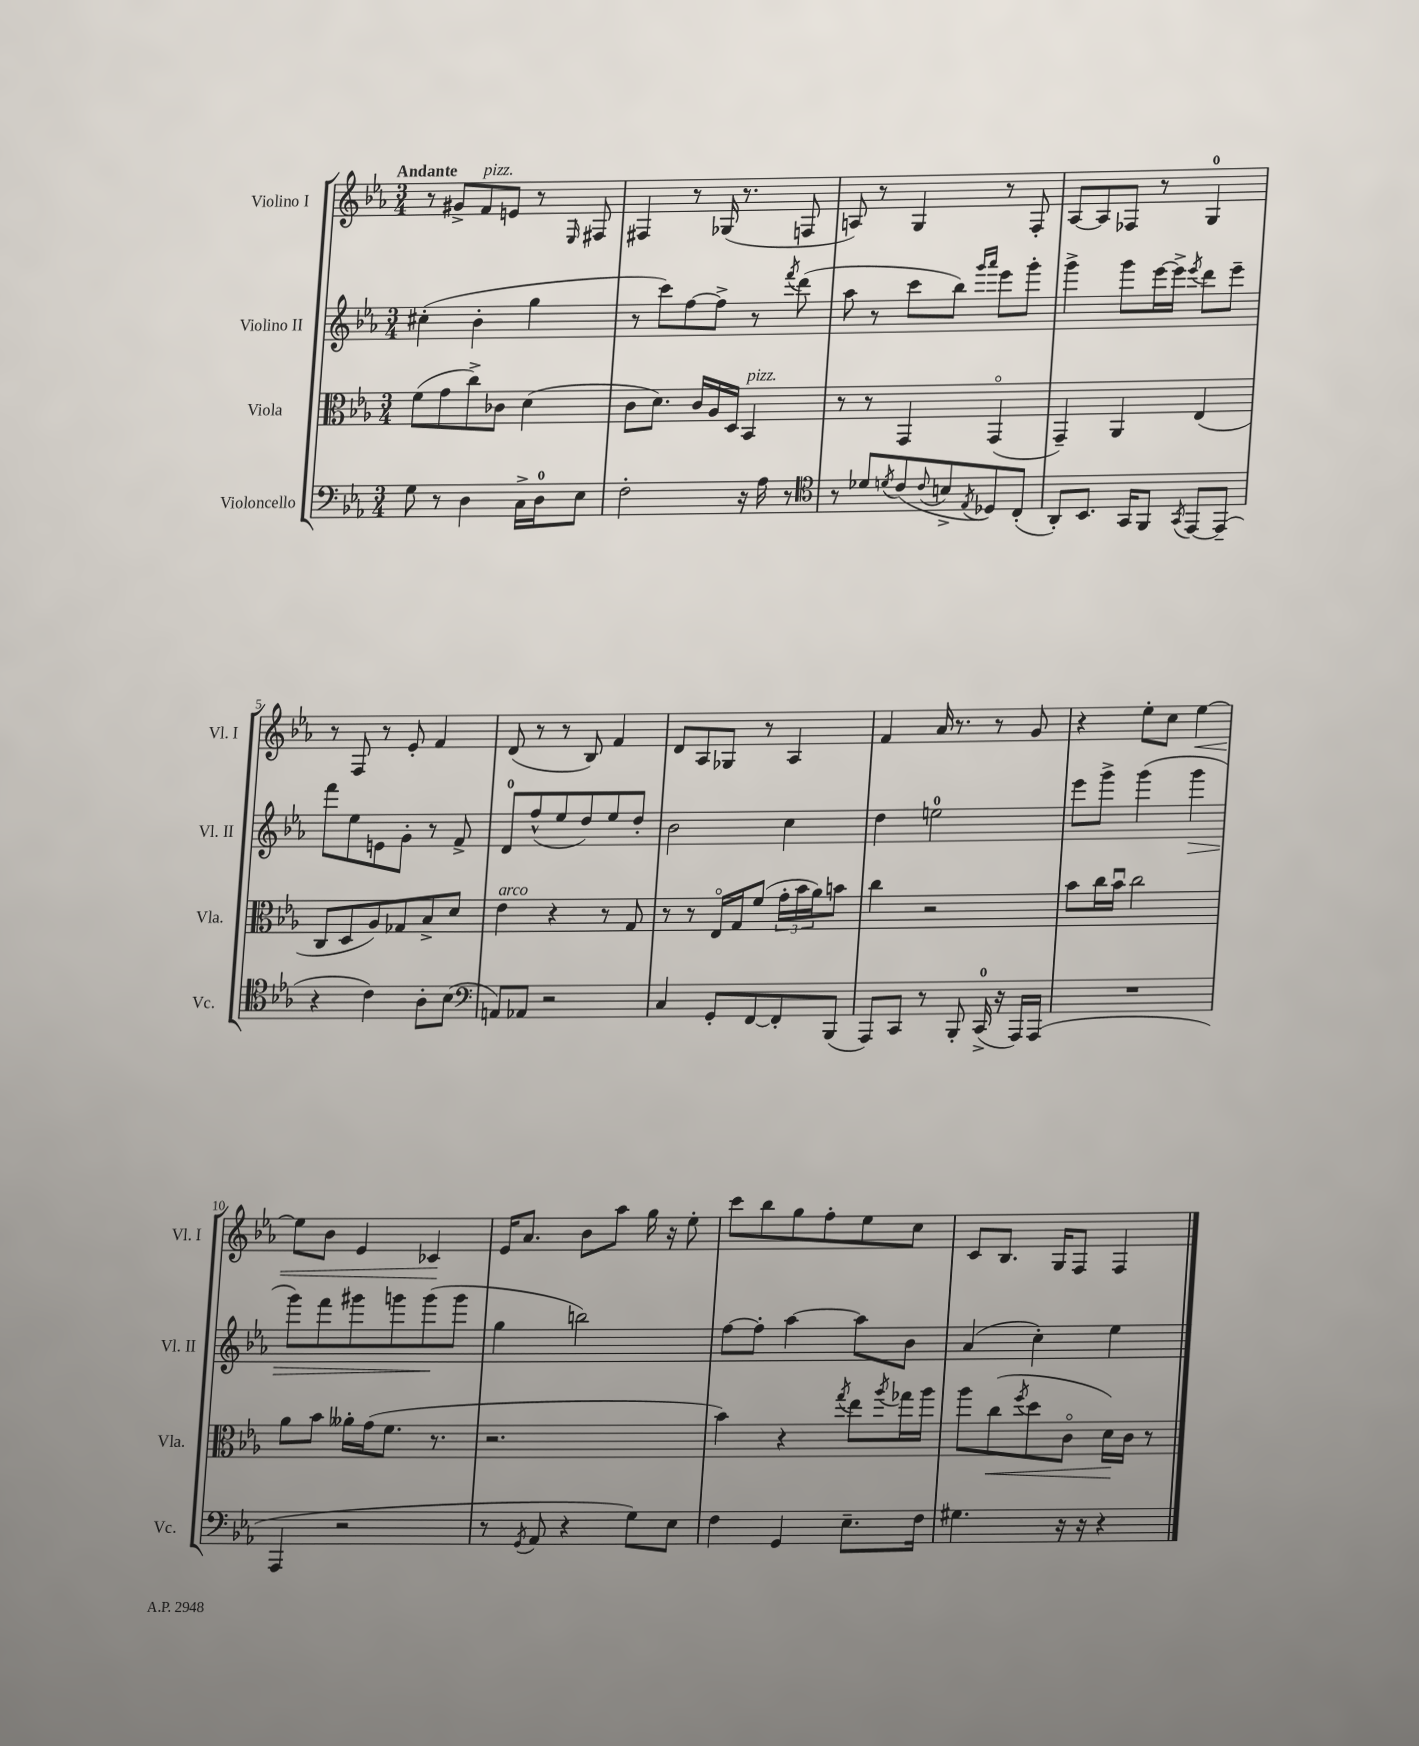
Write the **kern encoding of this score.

**kern	**kern	**kern	**kern
*staff4	*staff3	*staff2	*staff1
*clefF4	*clefC3	*clefG2	*clefG2
*k[b-e-a-]	*k[b-e-a-]	*k[b-e-a-]	*k[b-e-a-]
*M3/4	*M3/4	*M3/4	*M3/4
8G\	(8f\L	(4cc#'\	8r
8r	8g\	.	8g#^/L
4D\	8cc^\)	4b-'\	8f/
.	8c-\J	.	8e/J
16C^\LL	(4d\	4gg\	8r
16D\J	.	.	.
.	.	.	16qqE-/
8E-\J	.	.	8F#/
=	=	=	=
2F'\	8c\L	8r	4F#/
.	8.d\J)	8ccc\L)	.
.	.	[8ff\	8r
.	16c/LL	.	.
.	16A-/	8ff^\]J	(16G-/
.	16D/JJ	.	8.r
16r	4BB-/	8r	.
16A-\	.	.	.
.	.	8qfff/	.
8r	.	(8ddd\	8F/
=	=	=	=
*clefC4	*	*	*
8r	8r	8aa-\	8A/)
8d-/L	8r	8r	8r
8qd/	.	.	.
(8c/	4GG/	8ccc\L	4G/
8qqc/	.	.	.
8B^/	.	8bb-\J)	.
.	.	16qqggg/LL	.
8qE-/	.	16qqaaa-/JJ	.
8D-/)	(4GGo/	8eee-\L	8r
(8C'/J	.	8ggg'\J	8F'/
=	=	=	=
8AA-'/L)	4GG~/)	4ggg^\	[8A-/L
8.BB-/J	.	.	8A-/]
.	4AA-/	8ggg\L	8F-/J
16GG/LK	.	.	.
8FF/J	.	[16eee-\L	8r
.	.	16eee-^\]JJ	.
8qGG/	.	8qeee-/	.
[8EE-/L	(4E-/	8ddd\L	4G/
(8EE-~/]J	.	8eee-~\J	.
=	=	=	=
4r	8C/L	8fff\L	8r
.	8D/	8ee-\	8F/
4c\)	8A-/)	8e\	8r
.	8G-/	8g'\J	8e-'/
8A-'\L	8B-^/	8r	4f/
(8B-\J	8d/J	8f^/	.
=	=	=	=
*clefF4	*	*	*
8AA/L)	4e-\	8d/L	(8d/
8AA-/J	.	(8ff^^/	8r
2r	4r	8ee-/	8r
.	.	8dd/)	8B-/)
.	8r	8ee-/	4f/
.	8G/	8dd'/J	.
=	=	=	=
4C/	8r	2b-\	8d/L
.	8r	.	8A-/
8GG'/L	16E-o/LL	.	8G-/J
.	16G/J	.	.
[8FF/	(8f/J	.	8r
8FF'/]	24g'\LL	4cc\	4A-/
.	24b-\	.	.
.	24a-\J)	.	.
(8BBB-/J	8b\J	.	.
=	=	=	=
8AAA-/L)	4cc\	4dd\	4f/
8CC/J	.	.	.
8r	2r	2ee\	16a-/
.	.	.	8.r
8BBB-'/	.	.	.
(16CC^/	.	.	8r
16r	.	.	.
16AAA-/LL)	.	.	8g/
(16AAA-/JJ	.	.	.
=	=	=	=
2.r	8b-\L	8eee-\L	4r
.	16cc\L	8ggg^\J	.
.	16b-u\JJ	.	.
.	2cc\	(4ggg\	8ee-'\L
.	.	.	8cc\J
.	.	4ggg\	[4ee-\
=	=	=	=
4AAA-/	8a-\L	8ggg\L)	8ee-\]L
.	8b-\J	8fff\	8b-\J
2r	16a--'\LL	8ggg#\	4e-/
.	(16g\J	.	.
.	8.f\J	8ggg\	.
.	.	(8ggg\	4c-/
.	8.r	.	.
.	.	8ggg\J	.
=	=	=	=
8r	2.r	4gg\	16e-/LK
.	.	.	8.a-/J
8qGG/	.	.	.
8AA-/	.	.	.
4r	.	2bb\)	8b-\L
.	.	.	8aa-\J
8G\L)	.	.	16gg\
.	.	.	16r
8E-\J	.	.	8ee-'\
=	=	=	=
4F\	4b-\)	[8ff\L	8ccc\L
.	.	8ff'\]J	8bb-\
4GG/	4r	[4aa-\	8gg\
.	.	.	8ff'\
.	8qgg/	.	.
8.E-~\L	8ee-\L	8aa-\]L	8ee-\
.	8qaa-/	.	.
.	16gg-\L	8b-\J	8cc\J
16F\Jk	16aa-\JJ	.	.
=	=	=	=
4.G#\	8aa-\L	(4a-/	8c/L
.	(8cc\	.	8.B-/J
.	8qff/	.	.
.	8dd\	4cc'\)	.
.	.	.	16G/LK
16r	8co\J	.	8F/J
16r	.	.	.
4r	16d\LL)	4ee-\	4F/
.	16c\JJ	.	.
.	8r	.	.
==	==	==	==
*-	*-	*-	*-
